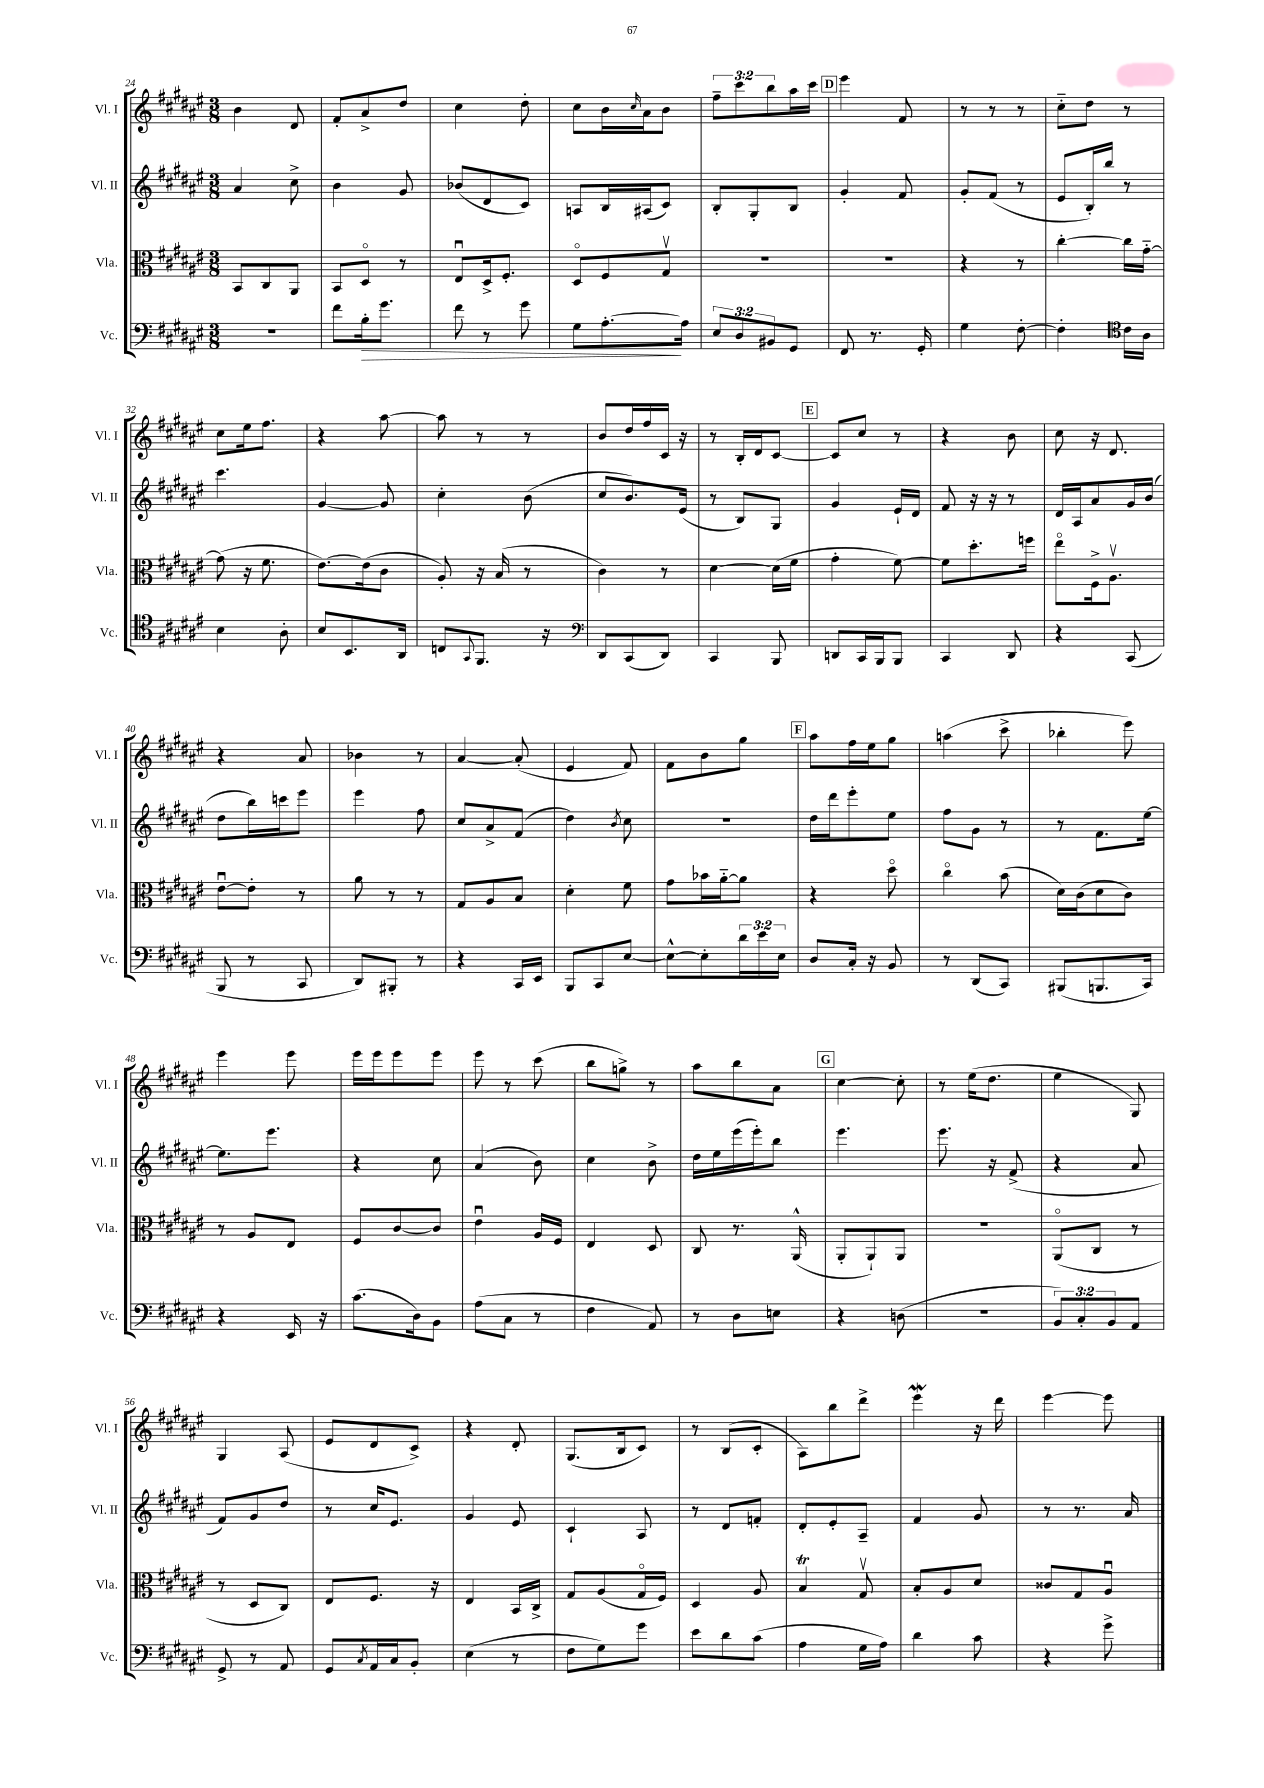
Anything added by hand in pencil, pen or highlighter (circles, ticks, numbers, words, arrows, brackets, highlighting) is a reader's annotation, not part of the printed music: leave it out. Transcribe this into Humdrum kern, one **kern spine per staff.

**kern	**dynam	**kern	**kern	**kern
*part4	*part4	*part3	*part2	*part1
*staff4	*staff4	*staff3	*staff2	*staff1
*I"Vc.	*	*I"Vla.	*I"Vl. II	*I"Vl. I
*I'Vc.	*	*I'Vla.	*I'Vl. II	*I'Vl. I
*clefF4	*	*clefC3	*clefG2	*clefG2
*k[f#c#g#d#a#e#]	*	*k[f#c#g#d#a#e#]	*k[f#c#g#d#a#e#]	*k[f#c#g#d#a#e#]
*M3/8	*	*M3/8	*M3/8	*M3/8
=24	=24	=24	=24	=24
4.r	.	8BB/L	4a#/	4b\
.	.	8C#/	.	.
.	.	8AA#/J	8cc#^\	8d#/
=25	=25	=25	=25	=25
8f#\L	.	8BB/L	4b\	8f#'/L
!	!LO:HP:b	!	!	!
16B'\k	>	8D#/J	.	8a#^/
8.g#\J	.	.	.	.
.	.	8r	8g#/	8dd#/J
=26	=26	=26	=26	=26
8f#\	.	8E#u/L	(8b-X/L	4cc#\
8r	.	16D#^/k	8d#/	.
.	.	8.F#'/J	.	.
8g#\	.	.	8c#/J)	8dd#'\
=27	=27	=27	=27	=27
8G#\L	.	8D#/L	8An/L	8cc#\L
[8.A#'\	.	8F#/	16B/L	16b\L
.	.	.	.	16qqcc#/
.	.	.	(16A#X/J	16a#\J
.	.	8G#v/J	8c#/J)	8b\J
16A#\Jk]	]	.	.	.
=28	=28	=28	=28	=28
12E#/L	.	4.r	8B'/L	12ff#~\L
12D#/	.	.	.	12ccc#\
.	.	.	8G#'/	.
12BB#X/	.	.	.	12bb\
8GG#/J	.	.	8B/J	16aa#\L
.	.	.	.	16ccc#\JJ
!!LO:REH:place=s1:t=D
=29	=29	=29	=29	=29
8FF#/	.	4.r	4g#'/	4eee#\
8.r	.	.	.	.
.	.	.	8f#/	8f#/
16GG#'/	.	.	.	.
=30	=30	=30	=30	=30
4G#\	.	4r	8g#'/L	8r
.	.	.	(8f#/J	8r
[8F#'\	.	8r	8r	8r
=31	=31	=31	=31	=31
4F#'\]	.	[4cc#'\	8e#/L	8cc#\L
.	.	.	16B'/L)	8dd#\J
.	.	.	16bb/JJ	.
*clefC4	*	*	*	*
16c#\LL	.	16cc#\LL]	8r	8r
16A#\JJ	.	[16g#\JJ	.	.
!!LO:LB:g=z
=32	=32	=32	=32	=32
4B\	.	(8g#\]	4.ccc#\	8cc#\L
.	.	16r	.	16ee#\k
.	.	8.f#\	.	8.ff#\J
8A#'\	.	.	.	.
=33	=33	=33	=33	=33
8B/L	.	[8.e#\L)	[4g#/	4r
8.BB/	.	.	.	.
.	.	(16e#\k]	.	.
.	.	8c#\J	8g#/]	[8aa#\
16AA#/Jk	.	.	.	.
=34	=34	=34	=34	=34
8Cn/L	.	8A#'/)	4cc#'\	8aa#\]
8qqGG#/	.	.	.	.
8.FF#/J	.	16r	.	8r
.	.	(16B/	.	.
.	.	8r	(8b\	8r
16r	.	.	.	.
=35	=35	=35	=35	=35
*clefF4	*	*	*	*
8DD#/L	.	4c#\)	8cc#/L	8b/L
(8CC#/	.	.	8.b/)	16dd#/L
.	.	.	.	16ff#/
8DD#/J)	.	8r	.	16c#/JJ
.	.	.	(16e#/Jk	16r
=36	=36	=36	=36	=36
4CC#/	.	[4d#\	8r	8r
.	.	.	8B/L)	16B'/LL
.	.	.	.	16d#/J
8BBB/	.	(16d#\LL]	8G#/J	[8c#/J
.	.	16f#\JJ	.	.
!!LO:REH:place=s1:t=E
=37	=37	=37	=37	=37
8DDn/L	.	4g#'\	4g#/	8c#/L]
16CC#/L	.	.	.	8cc#/J
16BBB/J	.	.	.	.
8BBB/J	.	[8f#\)	16e#`/LL	8r
.	.	.	16d#/JJ	.
=38	=38	=38	=38	=38
4CC#/	.	8f#\L]	8f#/	4r
.	.	8.dd#'\	16r	.
.	.	.	16r	.
8DD#/	.	.	8r	8b\
.	.	16ffn\Jk	.	.
=39	=39	=39	=39	=39
4r	.	8ee#\L	16d#/LL	8cc#\
.	.	.	16A#/J	.
.	.	16F#^\k	8a#/	16r
.	.	8.A#v\J	.	8.d#/
(8CC#/	.	.	16g#/L	.
.	.	.	(16b/JJ	.
!!LO:LB:g=z
=40	=40	=40	=40	=40
8BBB/	.	[8e#u\L	8dd#\L	4r
8r	.	8e#'\J]	16bb\L)	.
.	.	.	16cccn\J	.
8CC#/	.	8r	8eee#\J	8a#/
=41	=41	=41	=41	=41
8DD#/L)	.	8a#\	4eee#\	4b-X\
8BBB#X'/J	.	8r	.	.
8r	.	8r	8ff#\	8r
=42	=42	=42	=42	=42
4r	.	8G#/L	8cc#/L	[4a#/
.	.	8A#/	8a#^/	.
16CC#/LL	.	8B/J	(8f#/J	(8a#'/]
16EE#/JJ	.	.	.	.
=43	=43	=43	=43	=43
8BBB/L	.	4d#'\	4dd#\)	4e#/
8CC#/	.	.	.	.
.	.	.	8qb/	.
[8E#/J	.	8f#\	8cc#\	8f#/)
=44	=44	=44	=44	=44
8E#^^\L_	.	8g#\L	4.r	8f#\L
8E#'\]	.	16b-X\L	.	8b\
.	.	[16a#\J	.	.
24d#\L	.	8a#\J]	.	8gg#\J
24e#\	.	.	.	.
24E#\JJ	.	.	.	.
!!LO:REH:place=s1:t=F
=45	=45	=45	=45	=45
8D#/L	.	4r	16dd#\LL	8aa#\L
.	.	.	16ddd#\J	.
16C#'/Jk	.	.	8eee#'\	16ff#\L
16r	.	.	.	16ee#\J
8BB/	.	8dd#\	8ee#\J	8gg#\J
=46	=46	=46	=46	=46
8r	.	4cc#\	8ff#\L	(4aan\
(8DD#/L	.	.	8g#\J	.
8CC#/J)	.	(8b\	8r	8ccc#^\
=47	=47	=47	=47	=47
(8BBB#X/L	.	16d#\LL)	8r	4bb-X'\
.	.	(16c#\J	.	.
8.BBBn/	.	8d#\	8.f#\L	.
.	.	8c#\J)	.	8eee#\)
16CC#/Jk)	.	.	[16ee#\Jk	.
!!LO:LB:g=z
=48	=48	=48	=48	=48
4r	.	8r	8.ee#\L]	4eee#\
.	.	8A#/L	.	.
.	.	.	8.eee#\J	.
16EE#/	.	8E#/J	.	8eee#\
16r	.	.	.	.
=49	=49	=49	=49	=49
(8.c#\L	.	8F#/L	4r	16eee#\LL
.	.	.	.	16eee#\J
.	.	[8c#/	.	8eee#\
16D#\k)	.	.	.	.
8BB\J	.	8c#/J]	8cc#\	8eee#\J
=50	=50	=50	=50	=50
(8A#\L	.	4e#u\	(4a#/	8eee#\
8C#\J	.	.	.	8r
8r	.	16A#/LL	8b\)	(8ccc#\
.	.	16F#/JJ	.	.
=51	=51	=51	=51	=51
4F#\	.	4E#/	4cc#\	8bb\L
.	.	.	.	8ggn^\J)
8AA#/)	.	8D#/	8b^\	8r
=52	=52	=52	=52	=52
8r	.	8C#/	16dd#\LL	8aa#\L
.	.	.	16ee#\	.
8D#\L	.	8.r	(16eee#\	8bb\
.	.	.	16eee#'\J)	.
8En\J	.	.	8bb\J	8a#\J
.	.	(16AA#^^/	.	.
!!LO:REH:place=s1:t=G
=53	=53	=53	=53	=53
4r	.	8AA#'/L	4.eee#\	[4cc#\
.	.	8AA#`/)	.	.
(8Dn\	.	8AA#/J	.	8cc#'\]
=54	=54	=54	=54	=54
4.r	.	4.r	8.eee#\	8r
.	.	.	.	(16ee#\KL
.	.	.	16r	8.dd#\J
.	.	.	(8f#^/	.
=55	=55	=55	=55	=55
12BB/L)	.	(8AA#/L	4r	4ee#\
12C#'/	.	.	.	.
.	.	8C#/J	.	.
12BB/	.	.	.	.
8AA#/J	.	8r	8a#/	8G#/)
!!LO:LB:g=z
=56	=56	=56	=56	=56
8GG#^/	.	8r	8f#/L)	4G#/
8r	.	8D#/L	8g#/	.
8AA#/	.	8C#/J)	8dd#/J	(8A#/
=57	=57	=57	=57	=57
8GG#/L	.	8E#/L	8r	8e#/L
8qC#/	.	.	.	.
16AA#/L	.	8.F#/J	16cc#/KL	8d#/
16C#/J	.	.	8.e#/J	.
8BB'/J	.	.	.	8c#^/J)
.	.	16r	.	.
=58	=58	=58	=58	=58
(4E#\	.	4E#/	4g#/	4r
8r	.	16BB/LL	8e#/	8d#'/
.	.	16C#^/JJ	.	.
=59	=59	=59	=59	=59
8F#\L	.	8G#/L	4c#`/	(8.G#/L
8G#\)	.	(8A#/	.	.
.	.	.	.	16B/k
8g#\J	.	16G#/L	8A#/	8c#/J)
.	.	16F#/JJ)	.	.
=60	=60	=60	=60	=60
8e#\L	.	4D#/	8r	8r
8d#\	.	.	8d#/L	(8B/L
(8c#\J	.	8A#/	8fn'/J	8c#'/J
=61	=61	=61	=61	=61
4A#\	.	4BT/	8d#'/L	8A#\L)
.	.	.	8e#'/	8bb\
16G#\LL	.	8G#v/	8A#~/J	8ddd#^\J
16A#\JJ)	.	.	.	.
=62	=62	=62	=62	=62
4d#\	.	8B'/L	4f#/	4eee#W\
.	.	8A#/	.	.
8c#\	.	8d#/J	8g#/	16r
.	.	.	.	16ddd#\
=63	=63	=63	=63	=63
4r	.	8c##X/L	8r	[4eee#\
.	.	8G#/	8.r	.
8g#^\	.	8A#u/J	.	8eee#\]
.	.	.	16a#/	.
==	==	==	==	==
*-	*-	*-	*-	*-
